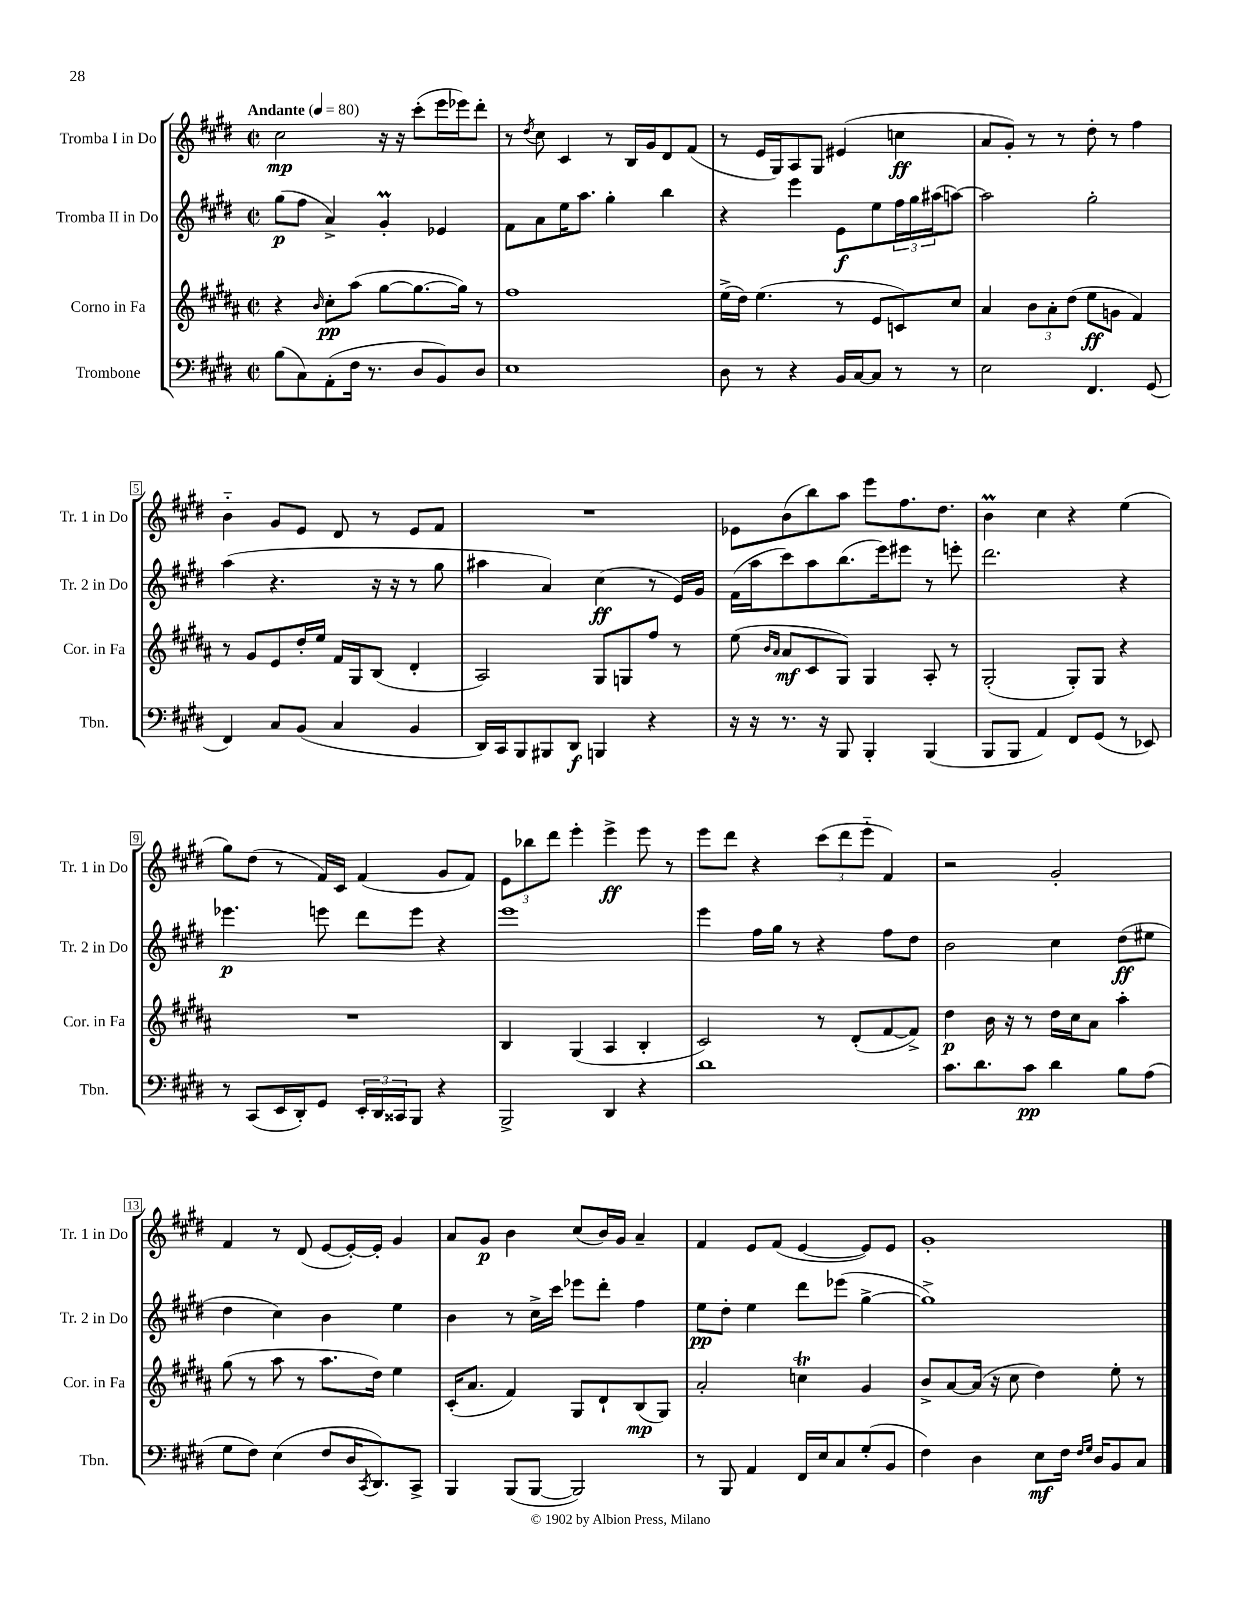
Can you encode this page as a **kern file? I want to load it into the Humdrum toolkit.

**kern	**kern	**kern	**kern
*staff4	*staff3	*staff2	*staff1
*clefF4	*clefG2	*clefG2	*clefG2
*k[f#c#g#d#]	*k[f#c#g#d#a#]	*k[f#c#g#d#]	*k[f#c#g#d#]
*M2/2	*M2/2	*M2/2	*M2/2
*met(c|)	*met(c|)	*met(c|)	*met(c|)
*MM80	*MM80	*MM80	*MM80
(8B	4r	(8gg#	2cc#
8C#)	.	8ff#	.
.	16qqb	.	.
(8AA'	8cc#'	4a^)	.
16F#	(8aa#	.	.
8.r	.	.	.
.	[8gg#	4g#'	16r
.	.	.	16r
8D#	8.gg#_	.	(8ccc#'
8BB)	.	4e-	16eee
.	16gg#])	.	16eee-)
8D#	8r	.	8ddd#'
=	=	=	=
1E	1ff#	8f#	8r
.	.	.	8qdd#
.	.	8a	8cc#
.	.	16ee	4c#
.	.	8.aa	.
.	.	4gg#'	8r
.	.	.	16B
.	.	.	16g#
.	.	4bb	8d#
.	.	.	(8f#
=	=	=	=
8D#	(16ee^	4r	8r
.	16dd#)	.	.
8r	(4.ee	.	16e
.	.	.	16G#)
4r	.	4eee	8A
.	.	.	8G#
16BB	8r	8e	(4e#
[16C#	.	.	.
8C#]	8e	8ee	.
8r	8c)	24ff#	4cc
.	.	24gg#	.
.	.	(24aa#	.
8r	8cc#	[8aa)	.
=	=	=	=
2E	4a#	2aa]	8a
.	.	.	8g#')
.	12b	.	8r
.	12a#'	.	.
.	.	.	8r
.	(12dd#	.	.
4.FF#	8ee	2gg#'	8dd#'
.	8g	.	8r
.	4f#)	.	4ff#
(8GG#	.	.	.
=	=	=	=
4FF#)	8r	(4aa	4b'~
.	8g#	.	.
8C#	8e	4.r	8g#
(8BB	16dd#'	.	8e
.	16ee	.	.
4C#	16f#	.	8d#
.	16G#	.	.
.	(8B	16r	8r
.	.	16r	.
4BB	4d#'	8r	8e
.	.	8gg#	8f#
=	=	=	=
16DD#)	2A#)	4aa#	1r
16CC#	.	.	.
8BBB	.	.	.
8BBB#	.	4a)	.
8DD#	.	.	.
4BBB	8G#	(4cc#	.
.	8G	.	.
4r	8ff#	8r	.
.	8r	16e)	.
.	.	16g#	.
=	=	=	=
16r	(8ee	(16f#	8e-
16r	.	16aa	.
.	16qqb	.	.
.	16qqa#	.	.
8.r	8a#	8ccc#)	(8b
.	8c#	8aa	8bb)
16r	.	.	.
8BBB	8G#)	(8.bb	8aa
4BBB'	4G#	.	8eee
.	.	16eee)	.
.	.	8eee#	8.ff#
(4BBB	8A#'	8r	.
.	.	.	8.dd#
.	8r	8eee'	.
=	=	=	=
8BBB	(2G#'	2.ddd#	4b
8BBB	.	.	.
4AA)	.	.	4cc#
8FF#	8G#')	.	4r
(8GG#	8G#	.	.
8r	4r	4r	(4ee
8EE-)	.	.	.
=	=	=	=
8r	1r	4.eee-	8gg#)
(8CC#	.	.	(8dd#
16EE	.	.	8r
16DD#')	.	.	.
8GG#	.	8eee	16f#)
.	.	.	16c#
24EE'	.	8ddd#	(4f#
24DD#	.	.	.
24CC##	.	.	.
8BBB	.	8eee	.
4r	.	4r	8g#
.	.	.	8f#)
=	=	=	=
2BBB^	4B	1eee	12e
.	.	.	12bb-
.	.	.	12ddd#
.	(4G#	.	4eee'
4DD#	4A#	.	4eee^
4r	4B'	.	8eee
.	.	.	8r
=	=	=	=
1d#	2c#)	4eee	8eee
.	.	.	8ddd#
.	.	16ff#	4r
.	.	16gg#	.
.	.	8r	.
.	8r	4r	(12ccc#
.	.	.	12ddd#
.	(8d#'	.	.
.	.	.	12eee'~
.	[8f#	8ff#	4f#)
.	8f#^])	8dd#	.
=	=	=	=
8.c#	4dd#	2b	2r
8.d#	.	.	.
.	16b	.	.
.	16r	.	.
8c#	8r	.	.
4d#	16dd#	4cc#	2g#'
.	16cc#	.	.
.	8a#	.	.
8B	4aa#'	(8dd#	.
(8A	.	8ee#	.
=	=	=	=
8G#	(8gg#	4dd#	4f#
8F#)	8r	.	.
(4E	8aa#	4cc#)	8r
.	8r	.	(8d#
8F#	8.aa#	4b	[8e
16D#	.	.	16e'_)
8qCC#	.	.	.
8.DD#)	16dd#)	.	16e']
.	4ee	4ee	4g#
8CC#^	.	.	.
=	=	=	=
4BBB	(16c#'	4b	8a
.	8.a#	.	.
.	.	.	8g#
(8BBB	4f#)	8r	4b
[8BBB	.	16cc#^	.
.	.	16ccc#	.
2BBB])	8G#	8eee-	(8cc#
.	8d#`	8ddd#'	16b)
.	.	.	16g#
.	(8B	4ff#	4a~
.	8G#)	.	.
=	=	=	=
8r	2a#'	8ee	4f#
8BBB	.	8dd#'	.
4AA	.	4ee	8e
.	.	.	(8f#
16FF#	4cc	8ddd#	[4e
16E	.	.	.
8C#	.	(8eee-	.
(8G#'	4g#	[4gg#^	8e])
8BB	.	.	8e
=	=	=	=
4F#)	8b^	1gg#^])	1g#'
.	[8a#	.	.
4D#	(16a#]	.	.
.	16r	.	.
.	8cc#	.	.
8E	4dd#)	.	.
16F#	.	.	.
16qqF#	.	.	.
16qqG#	.	.	.
16D#	.	.	.
8BB	8ee'	.	.
8C#	8r	.	.
==	==	==	==
*-	*-	*-	*-
